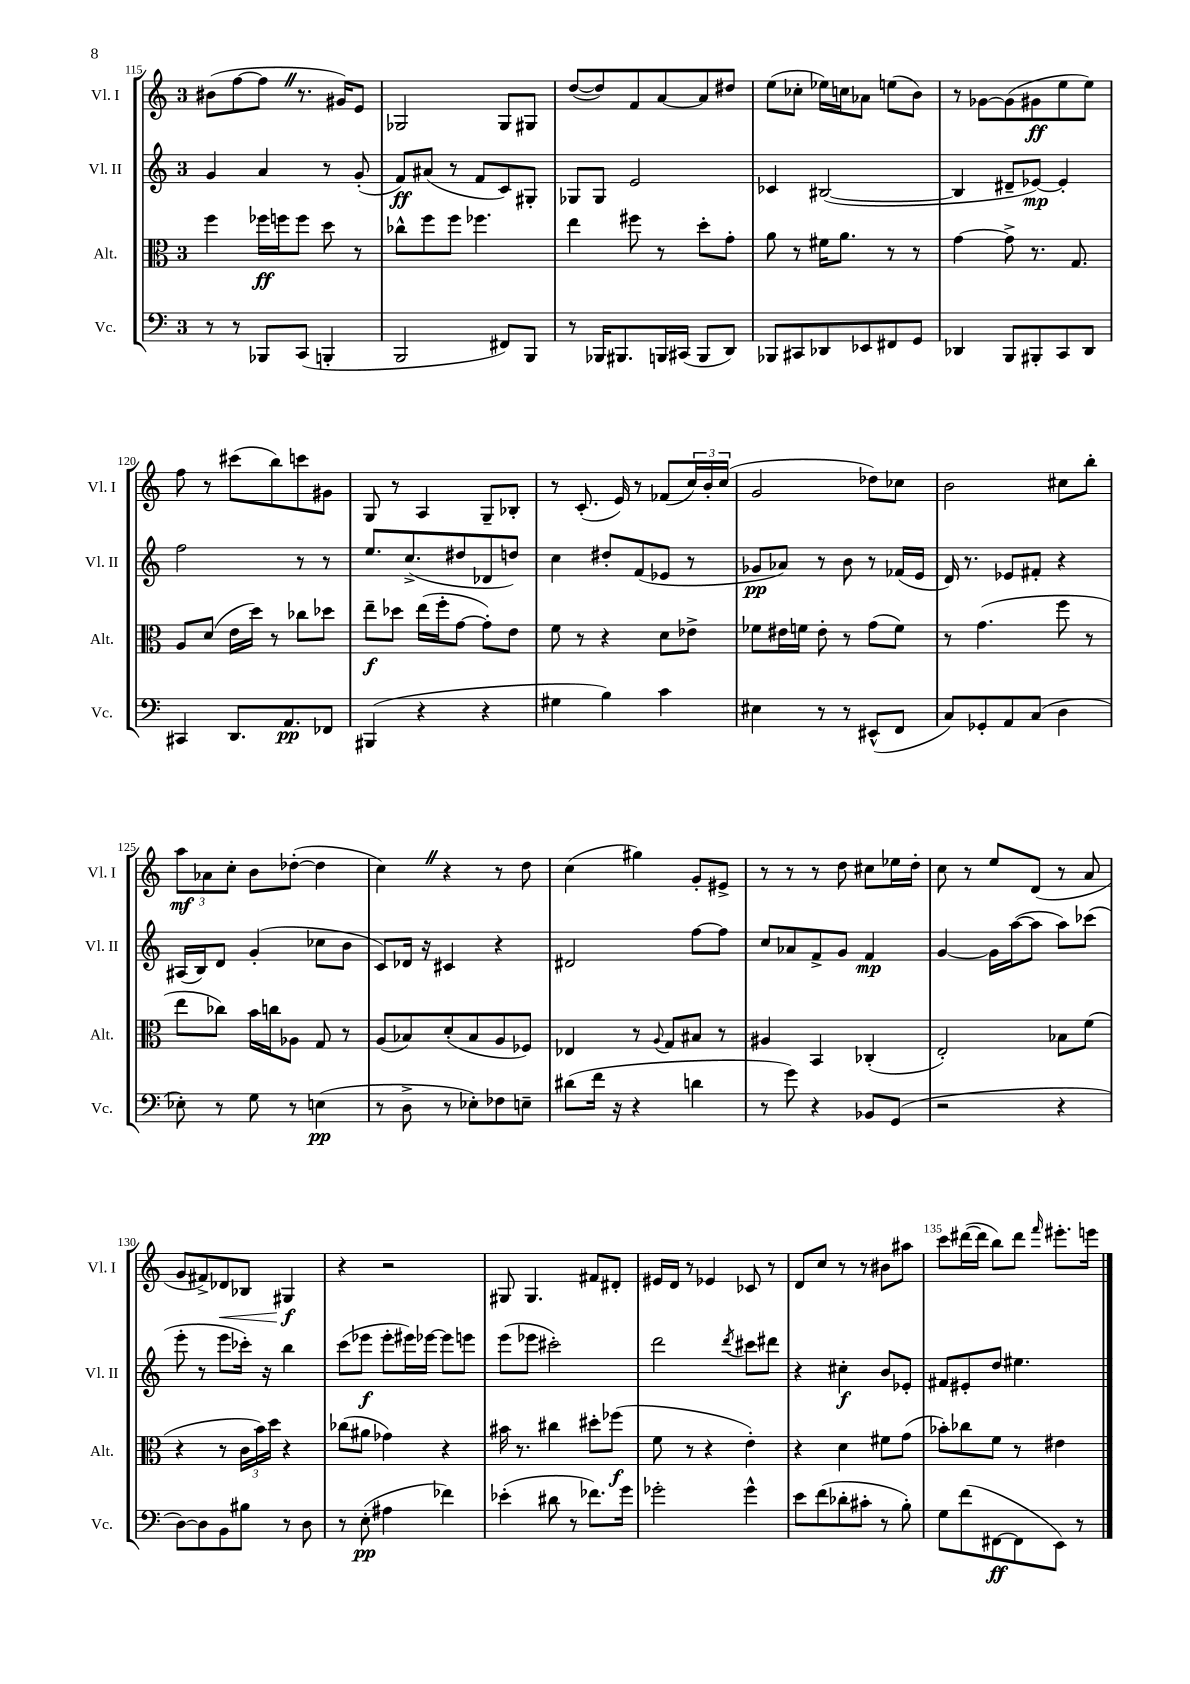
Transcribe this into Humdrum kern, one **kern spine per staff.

**kern	**dynam	**kern	**dynam	**kern	**dynam	**kern	**dynam
*part4	*part4	*part3	*part3	*part2	*part2	*part1	*part1
*staff4	*staff4	*staff3	*staff3	*staff2	*staff2	*staff1	*staff1
*I"Vc.	*	*I"Alt.	*	*I"Vl. II	*	*I"Vl. I	*
*I'Vc.	*	*I'Alt.	*	*I'Vl. II	*	*I'Vl. I	*
*clefF4	*	*clefC3	*	*clefG2	*	*clefG2	*
*k[]	*	*k[]	*	*k[]	*	*k[]	*
*M3/4	*	*M3/4	*	*M3/4	*	*M3/4	*
=115	=115	=115	=115	=115	=115	=115	=115
8r	.	4ff\	.	4g/	.	(8b#X\L	.
8r	.	.	.	.	.	[8ff\	.
8BBB-X/L	.	16ff-X\LL	ff	4a/	.	8ffZ\J]	.
.	.	16ffn\J	.	.	.	.	.
(8CC/J	.	8ff\J	.	.	.	8.r	.
4BBBn'/	.	8dd\	.	8r	.	.	.
.	.	.	.	.	.	16g#X/KL)	.
.	.	8r	.	(8g'/	.	8e/J	.
=116	=116	=116	=116	=116	=116	=116	=116
2BBB/	.	8cc-X^^\L	.	8f/L)	ff	2G-X/	.
.	.	8ff\	.	(8a#X/J	.	.	.
.	.	8ff\J	.	8r	.	.	.
.	.	4.ff-X\	.	8f/L	.	.	.
8FF#X/L)	.	.	.	8c/)	.	8G-/L	.
8BBB/J	.	.	.	8G#X'/J	.	8G#X/J	.
=117	=117	=117	=117	=117	=117	=117	=117
8r	.	4ee\	.	8G-X/L	.	([8dd/L	.
16BBB-X/KL	.	.	.	8G-/J	.	8dd/])	.
8.BBB#X/	.	.	.	.	.	.	.
.	.	8ff#X\	.	2e/	.	8f/	.
16BBBn/L	.	8r	.	.	.	[8a/	.
(16CC#X/JJ	.	.	.	.	.	.	.
8BBB/L	.	8dd'\L	.	.	.	8a/]	.
8DD/J)	.	8g'\J	.	.	.	8dd#X/J	.
=118	=118	=118	=118	=118	=118	=118	=118
8BBB-X/L	.	8a\	.	4c-X/	.	(8ee\L	.
8CC#X/	.	8r	.	.	.	8cc-X'\J	.
8DD-X/	.	16f#X\KL	.	([2B#X/	.	16ee-X\LL)	.
.	.	8.a\J	.	.	.	16ccn\J	.
8EE-X/	.	.	.	.	.	8a-X\J	.
8FF#X/	.	8r	.	.	.	(8een\L	.
8GG/J	.	8r	.	.	.	8b\J)	.
=119	=119	=119	=119	=119	=119	=119	=119
4DD-X/	.	[4g\	.	4B#/]	.	8r	.
.	.	.	.	.	.	[8g-X\L	.
8BBB/L	.	8g^\]	.	8d#X~/L	.	(8g-\]	.
8BBB#X'/	.	8.r	.	[8e-X/J)	mp	8g#X\	ff
8CC/	.	.	.	4e-'/]	.	8ee\	.
.	.	8.G/	.	.	.	.	.
8DD-/J	.	.	.	.	.	8ee\J)	.
!!LO:LB:g=z
=120	=120	=120	=120	=120	=120	=120	=120
4CC#X/	.	8A/L	.	2ff\	.	8ff\	.
.	.	(8d/J	.	.	.	8r	.
8.DD/L	.	16e\LL	.	.	.	(8ccc#X\L	.
.	.	16dd\JJ)	.	.	.	.	.
.	.	8r	.	.	.	8bb\)	.
8.AA/	pp	.	.	.	.	.	.
.	.	8cc-X\L	.	8r	.	8cccn\	.
8FF-X/J	.	8dd-X\J	.	8r	.	8g#X\J	.
=121	=121	=121	=121	=121	=121	=121	=121
(4BBB#X/	.	8ee~\L	f	8.ee/L	.	8G/	.
.	.	8dd-X\J	.	.	.	8r	.
.	.	.	.	(8.cc^/	.	.	.
4r	.	(16ee\LL	.	.	.	4A/	.
.	.	16ff'\J	.	.	.	.	.
.	.	[8g\J	.	8dd#X/	.	.	.
4r	.	8g'\L])	.	8d-X/	.	8G~/L	.
.	.	8e\J	.	8ddn/J)	.	8B-X'/J	.
=122	=122	=122	=122	=122	=122	=122	=122
4G#X\	.	8f\	.	4cc\	.	8r	.
.	.	8r	.	.	.	(8.c'/	.
4B\)	.	4r	.	8dd#X'/L	.	.	.
.	.	.	.	.	.	16e/)	.
.	.	.	.	(8f/	.	8r	.
4c\	.	8d\L	.	8e-X/J	.	(8f-X/L	.
.	.	8e-X^\J	.	8r	.	24cc/L)	.
.	.	.	.	.	.	24b'/	.
.	.	.	.	.	.	(24cc/JJ	.
=123	=123	=123	=123	=123	=123	=123	=123
4E#X\	.	8f-X\L	.	8g-X/L	pp	2g/	.
.	.	16e#X\L	.	8a-X/J)	.	.	.
.	.	16fn\JJ	.	.	.	.	.
8r	.	8e#'\	.	8r	.	.	.
8r	.	8r	.	8b\	.	.	.
(8EE#X^^/L	.	(8g\L	.	8r	.	8dd-X\L)	.
8FF/J	.	8f\J)	.	(16f-X/LL	.	8cc-X\J	.
.	.	.	.	16e/JJ	.	.	.
=124	=124	=124	=124	=124	=124	=124	=124
8C/L)	.	8r	.	16d/)	.	2b\	.
.	.	.	.	8.r	.	.	.
8GG-X'/	.	(4.g\	.	.	.	.	.
8AA/	.	.	.	8e-X/L	.	.	.
(8C/J	.	.	.	8f#X'/J	.	.	.
4D\	.	8ff\	.	4r	.	8cc#X\L	.
.	.	8r	.	.	.	8bb'\J	.
!!LO:LB:g=z
=125	=125	=125	=125	=125	=125	=125	=125
8E-X'\)	.	8ee\L	.	(16A#X/LL	.	12aa\L	mf
.	.	.	.	16B/J)	.	.	.
.	.	.	.	.	.	12a-X\	.
8r	.	8cc-X\J)	.	8d/J	.	.	.
.	.	.	.	.	.	12cc'\J	.
8G\	.	16b\LL	.	(4g'/	.	8b\L	.
.	.	16ccn\J	.	.	.	.	.
8r	.	8A-X\J	.	.	.	([8dd-X'\J	.
(4En\	pp	8G/	.	8cc-X\L	.	4dd-\]	.
.	.	8r	.	8b\J	.	.	.
=126	=126	=126	=126	=126	=126	=126	=126
8r	.	(8A/L	.	8c/L)	.	4ccZ\)	.
8D^\	.	8B-X/)	.	16d-X/Jk	.	.	.
.	.	.	.	16r	.	.	.
8r	.	(8d'/	.	4c#X/	.	4r	.
8E-X'\L)	.	8B-/	.	.	.	.	.
8F-X\	.	8A/	.	4r	.	8r	.
8En~\J	.	8F-X/J)	.	.	.	8dd\	.
=127	=127	=127	=127	=127	=127	=127	=127
(8d#X\L	.	4E-X/	.	2d#X/	.	(4cc\	.
16f\Jk	.	.	.	.	.	.	.
16r	.	.	.	.	.	.	.
4r	.	8r	.	.	.	4gg#X\)	.
.	.	8qqA/	.	.	.	.	.
.	.	8G/L	.	.	.	.	.
4dn\	.	8B#X/J	.	[8ff\L	.	8g'/L	.
.	.	8r	.	8ff\J]	.	8e#X^/J	.
=128	=128	=128	=128	=128	=128	=128	=128
8r	.	4A#X/	.	8cc/L	.	8r	.
8g\)	.	.	.	8a-X/	.	8r	.
4r	.	4BB/	.	8f^/	.	8r	.
.	.	.	.	8g/J	.	8dd\	.
8BB-X/L	.	(4C-X'/	.	4f/	mp	8cc#X\L	.
(8GG/J	.	.	.	.	.	16ee-X\L	.
.	.	.	.	.	.	16dd'\JJ	.
=129	=129	=129	=129	=129	=129	=129	=129
2r	.	2E'/)	.	[4g/	.	8cc\	.
.	.	.	.	.	.	8r	.
.	.	.	.	16g\LL]	.	8ee/L	.
.	.	.	.	([16aa\J	.	.	.
.	.	.	.	8aa\J]	.	(8d/J	.
4r	.	8B-X\L	.	8aa\L)	.	8r	.
.	.	(8f\J	.	(8ccc-X\J	.	8a/	.
!!LO:LB:g=z
=130	=130	=130	=130	=130	=130	=130	=130
[8D\L)	.	4r	.	8eee'\	.	8g/L	.
8D\]	.	.	.	8r	.	8f#X^/)	.
!	!	!	!	!	!	!	!LO:HP:b
8BB\	.	8r	.	8eee\L	.	8d-X/	<
8B#X\J	.	24c\LL	.	16ccc-X'\Jk)	.	8B-X/J	.
.	.	24b\)	.	.	.	.	.
.	.	.	.	16r	.	.	.
.	.	24dd\JJ	.	.	.	.	.
8r	.	4r	.	4bb\	.	4G#X/	f
8D\	.	.	.	.	.	.	.
.	.	.	.	.	.	.	[
=131	=131	=131	=131	=131	=131	=131	=131
8r	.	(8cc-X\L	.	(8ccc\L	.	4r	.
(8E'\	pp	8a#X\J	.	8eee-X\J	f	.	.
4A#X\	.	4g-X\)	.	8eee-'\L	.	2r	.
.	.	.	.	16eee#X\L)	.	.	.
.	.	.	.	[16eee-X\JJ	.	.	.
4f-X\)	.	4r	.	8eee-\L]	.	.	.
.	.	.	.	8eeen\J	.	.	.
=132	=132	=132	=132	=132	=132	=132	=132
(4e-X'\	.	16b#X\	.	(8eee\L	.	8G#X/	.
.	.	8.r	.	.	.	.	.
.	.	.	.	8eee-X\J	.	4.G#/	.
8d#X\	.	4cc#X\	.	2ccc#X'\)	.	.	.
8r	.	.	.	.	.	.	.
8.f-X\L)	.	8dd#X'\L	.	.	.	8f#X/L	.
.	.	(8ff-X\J	f	.	.	8d#X'/J	.
16g\Jk	.	.	.	.	.	.	.
=133	=133	=133	=133	=133	=133	=133	=133
2g-X'\	.	8f\	.	2ddd\	.	16e#X/LL	.
.	.	.	.	.	.	16d/JJ	.
.	.	8r	.	.	.	8r	.
.	.	4r	.	.	.	4e-X/	.
.	.	.	.	8qddd/	.	.	.
4g-^^\	.	4e'\)	.	8ccc#X\L	.	8c-X/	.
.	.	.	.	8ddd#X\J	.	8r	.
=134	=134	=134	=134	=134	=134	=134	=134
8e\L	.	4r	.	4r	.	8d/L	.
(8f\	.	.	.	.	.	8cc/J	.
8d-X'\	.	4d\	.	4cc#X'\	f	8r	.
8c#X'\J	.	.	.	.	.	8r	.
8r	.	8f#X\L	.	8b/L	.	8b#X\L	.
8B'\)	.	(8g\J	.	8e-X'/J	.	8aa#X\J	.
=135	=135	=135	=135	=135	=135	=135	=135
8G\L	.	8b-X'\L)	.	8f#X/L	.	8ccc\L	.
(8f\	.	8cc-X\	.	8e#X'/	.	([16ddd#X\L	.
.	.	.	.	.	.	16ddd#\JJ]	.
[8FF#X\	ff	8f\J	.	8dd/J	.	8bb\L)	.
8FF#\]	.	8r	.	4.ee#X\	.	8ddd#\J	.
.	.	.	.	.	.	16qqfff/	.
8EE\J)	.	4e#X\	.	.	.	8.eee#X'\L	.
8r	.	.	.	.	.	.	.
.	.	.	.	.	.	16eeen\Jk	.
==	==	==	==	==	==	==	==
*-	*-	*-	*-	*-	*-	*-	*-
